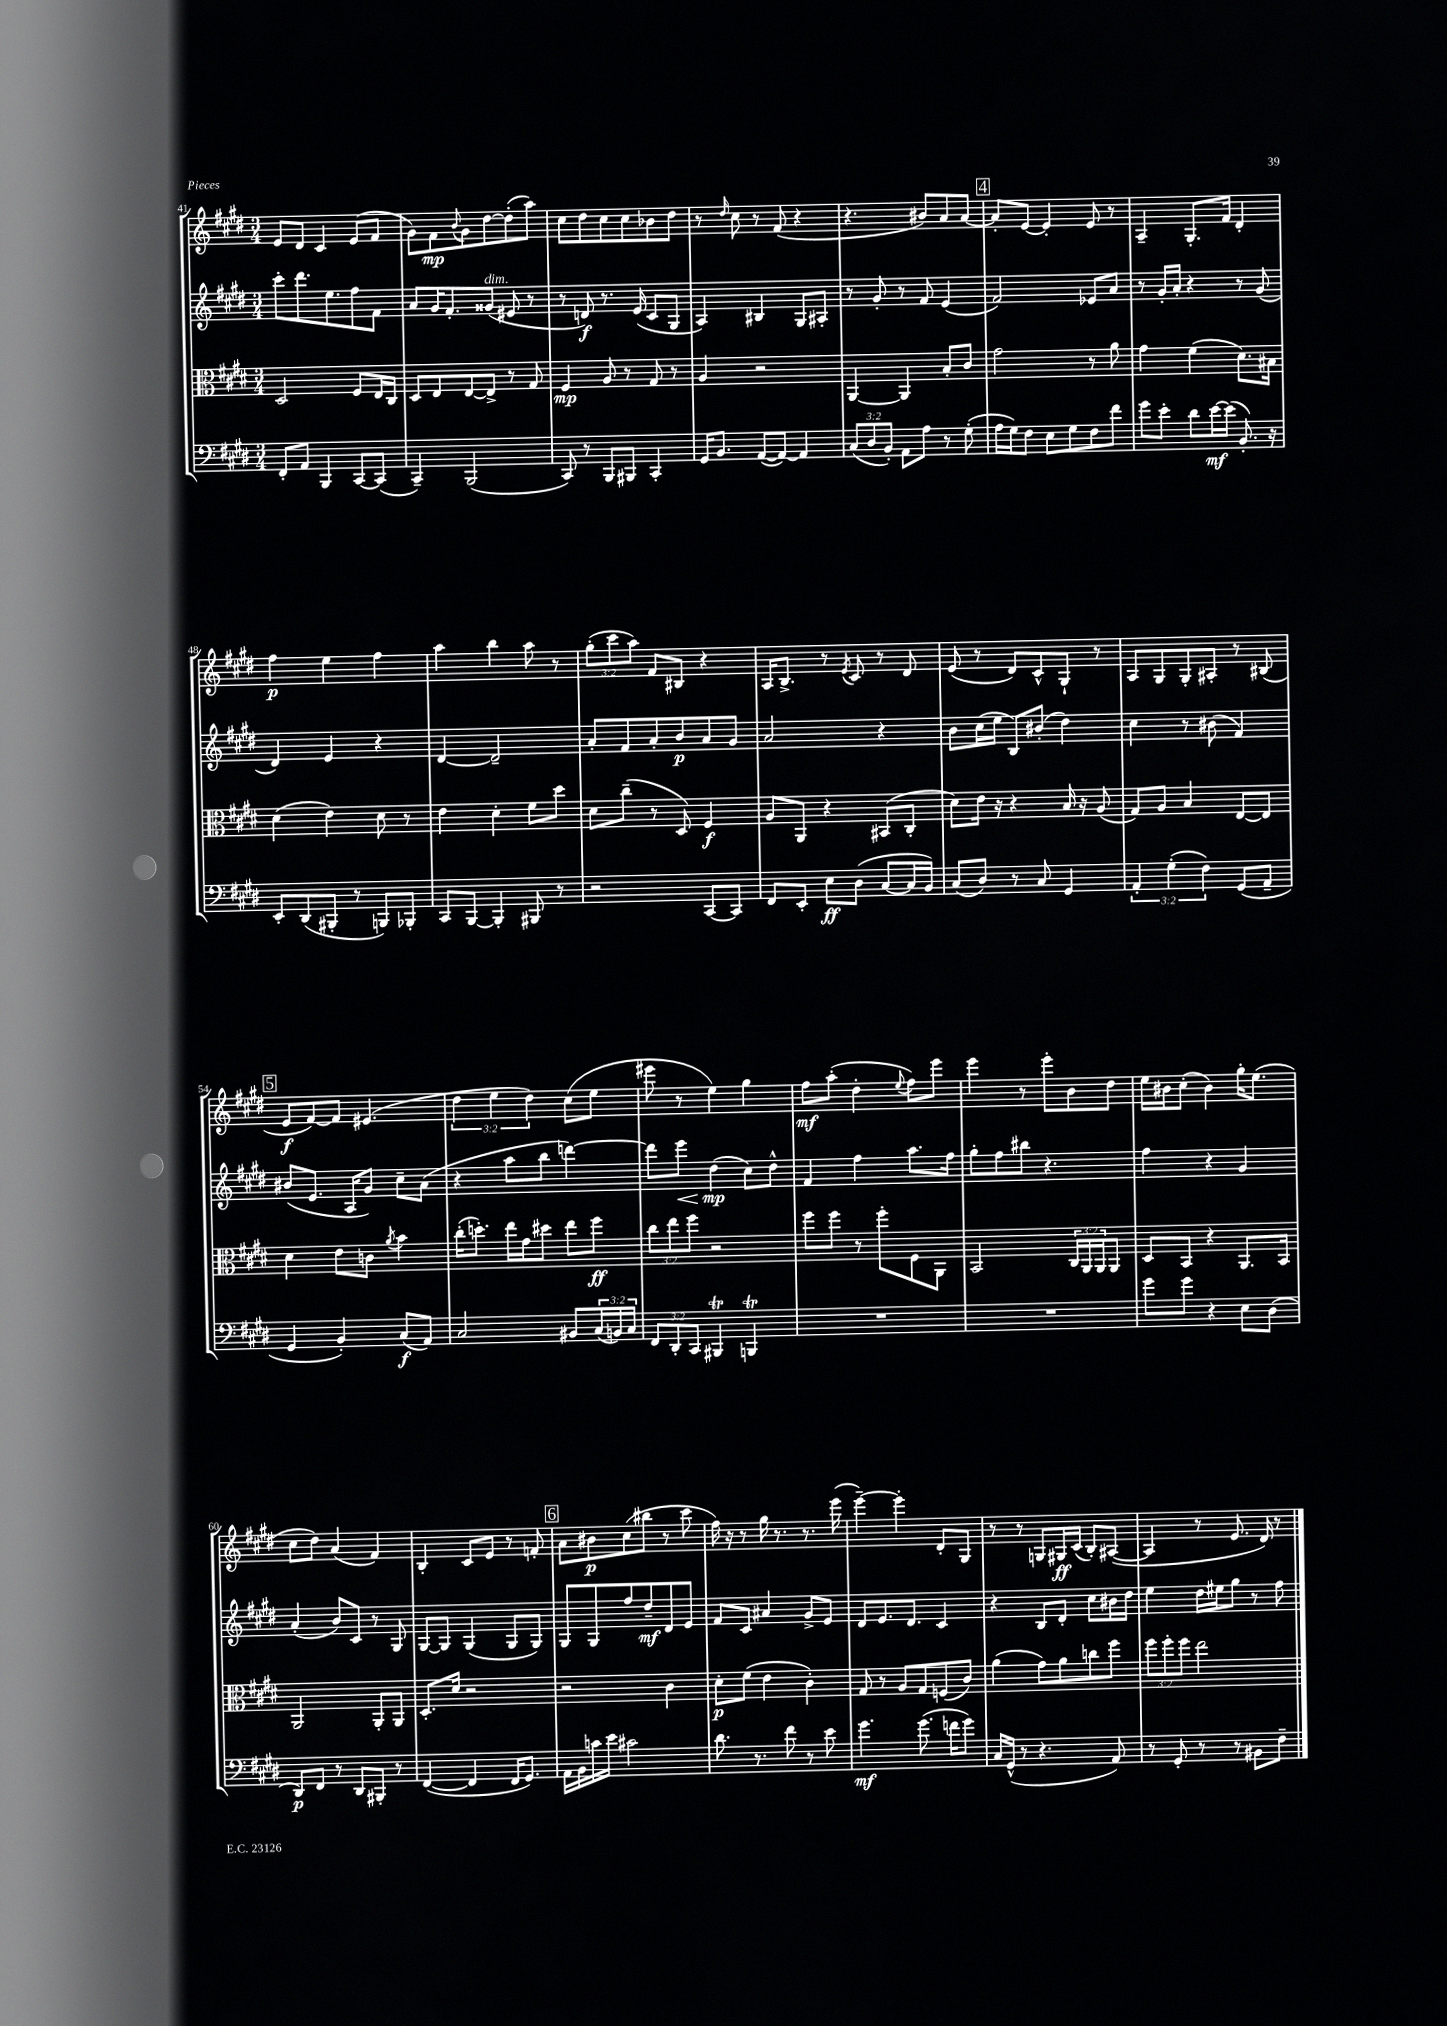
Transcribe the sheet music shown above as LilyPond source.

<<
\new StaffGroup <<
\new Staff = "s0" {
    \clef treble \key e \major \numericTimeSignature \time 3/4 \override Staff.TupletNumber.text = #tuplet-number::calc-fraction-text
    e'8 dis'8 cis'4 e'8( fis'8 |
    gis'8) fis'8\mp \appoggiatura { b'8 } gis'8 dis''8~ dis''8-.( a''8) |
    cis''8 dis''8 cis''8 cis''8 bes'8 dis''8 |
    r8 \grace { dis''16 } cis''8 r8 fis'8( r4 |
    r4. bis'8) a'8 a'8~ |
    \mark \markup { \box "4" } a'8-. e'8~ e'4-. e'8 r8 |
    a4-- gis8.-. fis'16 dis'4-. |
    fis''4\p e''4 fis''4 |
    a''4 b''4 a''8 r8 |
    \tuplet 3/2 { gis''8-.( cis'''8 a''8) } fis'8 bis8 r4 |
    a16 b8.-> r8 \acciaccatura { e'8 } cis'8 r8 dis'8 |
    e'8( r8 dis'8) cis'8-^ gis8-! r8 |
    a8 gis8 gis8-. ais8-. r8 bis8( |
    \mark \markup { \box "5" } e'8\f fis'8~) fis'8 eis'4.( |
    \tuplet 3/2 { dis''4 e''4 dis''4) } cis''8( e''8 |
    eis'''8 r8 e''4) gis''4 |
    fis''8\mf a''8-.( dis''4-. \appoggiatura { e''8 } fis''8) e'''8 |
    e'''4 r8 e'''8-. b'8 dis''8 |
    e''16 bis'16 cis''8-.( bis'4) gis''16-. e''8.( |
    cis''8 dis''8) a'4( fis'4) |
    b4-. cis'8 e'8 r8 f'8-. |
    \mark \markup { \box "6" } a'8 bis'8\p cis''8( bis''8 r8 cis'''8 |
    fis''16) r16 r8 gis''16 r8. r8. e'''16( |
    e'''4~--) e'''4-. dis'8-. gis8 |
    r8 r8 g8 gis16\ff cis'16( b8-.) ais8~( |
    ais4 r8 e'8. dis'16) r8 \bar "|." |
}
\new Staff = "s1" {
    \clef treble \key e \major \numericTimeSignature \time 3/4
    cis'''8-. dis'''8. e''8. fis''8 fis'8 |
    a'8 gis'16 fis'8.-. gisis'8^\markup { \italic "dim." }( eis'8 r8 |
    r8 d'8\f) r8. e'16( cis'8 gis8 |
    a4) bis4 gis8 ais8-. |
    r8 gis'8-. r8 fis'8 e'4( |
    \mark \markup { \box "4" } fis'2) ees'8 a'8 |
    r8 gis'16-. a'16-. r4 r8 gis'8( |
    dis'4) e'4 r4 |
    dis'4~ dis'2-- |
    a'8-. fis'8 a'8-. b'8\p a'8 gis'8 |
    a'2 r4 |
    b'8 cis''16( e''16 b8) bis'8-.( dis''4) |
    cis''4 r8 bis'8( fis'4) |
    \mark \markup { \box "5" } bis'8( e'8. a16 gis'8) cis''8-- a'8( |
    r4 a''8 b''8 d'''4~) |
    d'''8 e'''8\< dis''4\mp\!( cis''8) dis''8-^ |
    fis'4 fis''4 a''8. fis''16 |
    gis''8-. fis''8 bis''8 r4. |
    fis''4 r4 gis'4 |
    a'4-.( b'8) cis'8 r8 gis8 |
    gis8~ gis8 gis4( gis8 gis8) |
    \mark \markup { \box "6" } gis8 gis8 fis''8 dis''8--\mf dis'8 e'8 |
    fis'8 cis'8 ais'4 gis'8-> e'8 |
    dis'8 e'8. dis'8. cis'4 |
    r4 b8 dis'8-. cis''8 bis'16 dis''16 |
    e''4 dis''16 eis''16 gis''8 r8 fis''8 \bar "|." |
}
\new Staff = "s2" {
    \clef alto \key e \major \numericTimeSignature \time 3/4 \override Staff.TupletNumber.text = #tuplet-number::calc-fraction-text
    dis2 fis8 e16 cis16 |
    dis8 e8 e8~ e8-> r8 gis8 |
    fis4\mp a8 r8 gis8 r8 |
    a4 r2 |
    a,4~ a,4 b8-. cis'8 |
    \mark \markup { \box "4" } gis'2 r8 a'8 |
    gis'4 fis'4( dis'8.) bis16 |
    dis'4( e'4) dis'8 r8 |
    e'4 dis'4-. fis'8 dis''8 |
    dis'8 cis''8--( r8 dis8) fis4\f |
    a8 a,8 r4 bis,8( cis8-. |
    dis'8) e'16 r16 r4 b16 r16 a8( |
    gis8) a8 b4 e8~ e8 |
    \mark \markup { \box "5" } dis'4 e'8 c'8 \acciaccatura { a'8 } b'4 |
    cis''16-.( d''8.-.) e''16 gis'16 dis''8 e''8 fis''8\ff |
    \tuplet 3/2 { cis''8 e''8 fis''8 } r2 |
    fis''8 fis''8 r8 fis''8-. fis8 a,8 |
    b,2 \tuplet 3/2 { cis16 a,16 a,16 } a,8 |
    dis8 b,8 r4 a,8. b,16 |
    a,2 a,8-. a,8 |
    dis8.-. dis'16 r2 |
    \mark \markup { \box "6" } r2 cis'4 |
    dis'8-.\p fis'8( e'4 cis'4-.) |
    gis8 r8 a8 gis8 f8( cis'8) |
    a'4( gis'8) a'8 c''8 fis''8 |
    \tuplet 3/2 { fis''8 fis''8-. fis''8 } e''2 \bar "|." |
}
\new Staff = "s3" {
    \clef bass \key e \major \numericTimeSignature \time 3/4 \override Staff.TupletNumber.text = #tuplet-number::calc-fraction-text
    fis,8-. a,8 b,,4 cis,8~ cis,8( |
    cis,4--) b,,2( |
    cis,8) r8 b,,8 bis,,8 cis,4-. |
    gis,16 b,8. a,8~( a,8~) a,4 |
    \tuplet 3/2 { cis8( dis8 b,8-.) } a,8 a8 r8 gis8-.( |
    \mark \markup { \box "4" } a16 gis16) fis8 e8 gis8 fis8 fis'8 |
    gis'8 e'8-. dis'8 e'16~\mf e'16( b,8.-.) r16 |
    e,8-. dis,8( bis,,8-. r8 b,,8) bes,,8-. |
    cis,8 b,,8~ b,,4-. bis,,8 r8 |
    r2 cis,8~ cis,8 |
    fis,8 e,8-. e8\ff dis8( cis8~ cis16 b,16) |
    cis8( dis8) r8 cis8 gis,4 |
    \tuplet 3/2 { a,4-. gis4-.( fis4) } gis,8( a,8-- |
    \mark \markup { \box "5" } gis,4 b,4-.) cis8\f( a,8) |
    cis2 bis,8 \tuplet 3/2 { cis16( b,16) cis16 } |
    \tuplet 3/2 { fis,8 dis,8-. cis,8 } bis,,4\trill b,,4\trill |
    R2. |
    R2. |
    gis'8 gis'8 r4 e8 dis8( |
    dis,8\p) fis,8 r8 dis,8 bis,,8-. r8 |
    fis,4~( fis,4 fis,16 gis,8.) |
    \mark \markup { \box "6" } a,16 b,16 c'16 e'16 cis'2 |
    dis'8. r8. fis'8 r8 e'8 |
    gis'4.\mf gis'8.( f'16 gis'8) |
    cis16 gis,16-^( r8 r4. a,8) |
    r8 gis,8-. r8 r8 bis,8 fis8-- \bar "|." |
}
>>
>>
\layout { \context { \Score currentBarNumber = #41 } }
